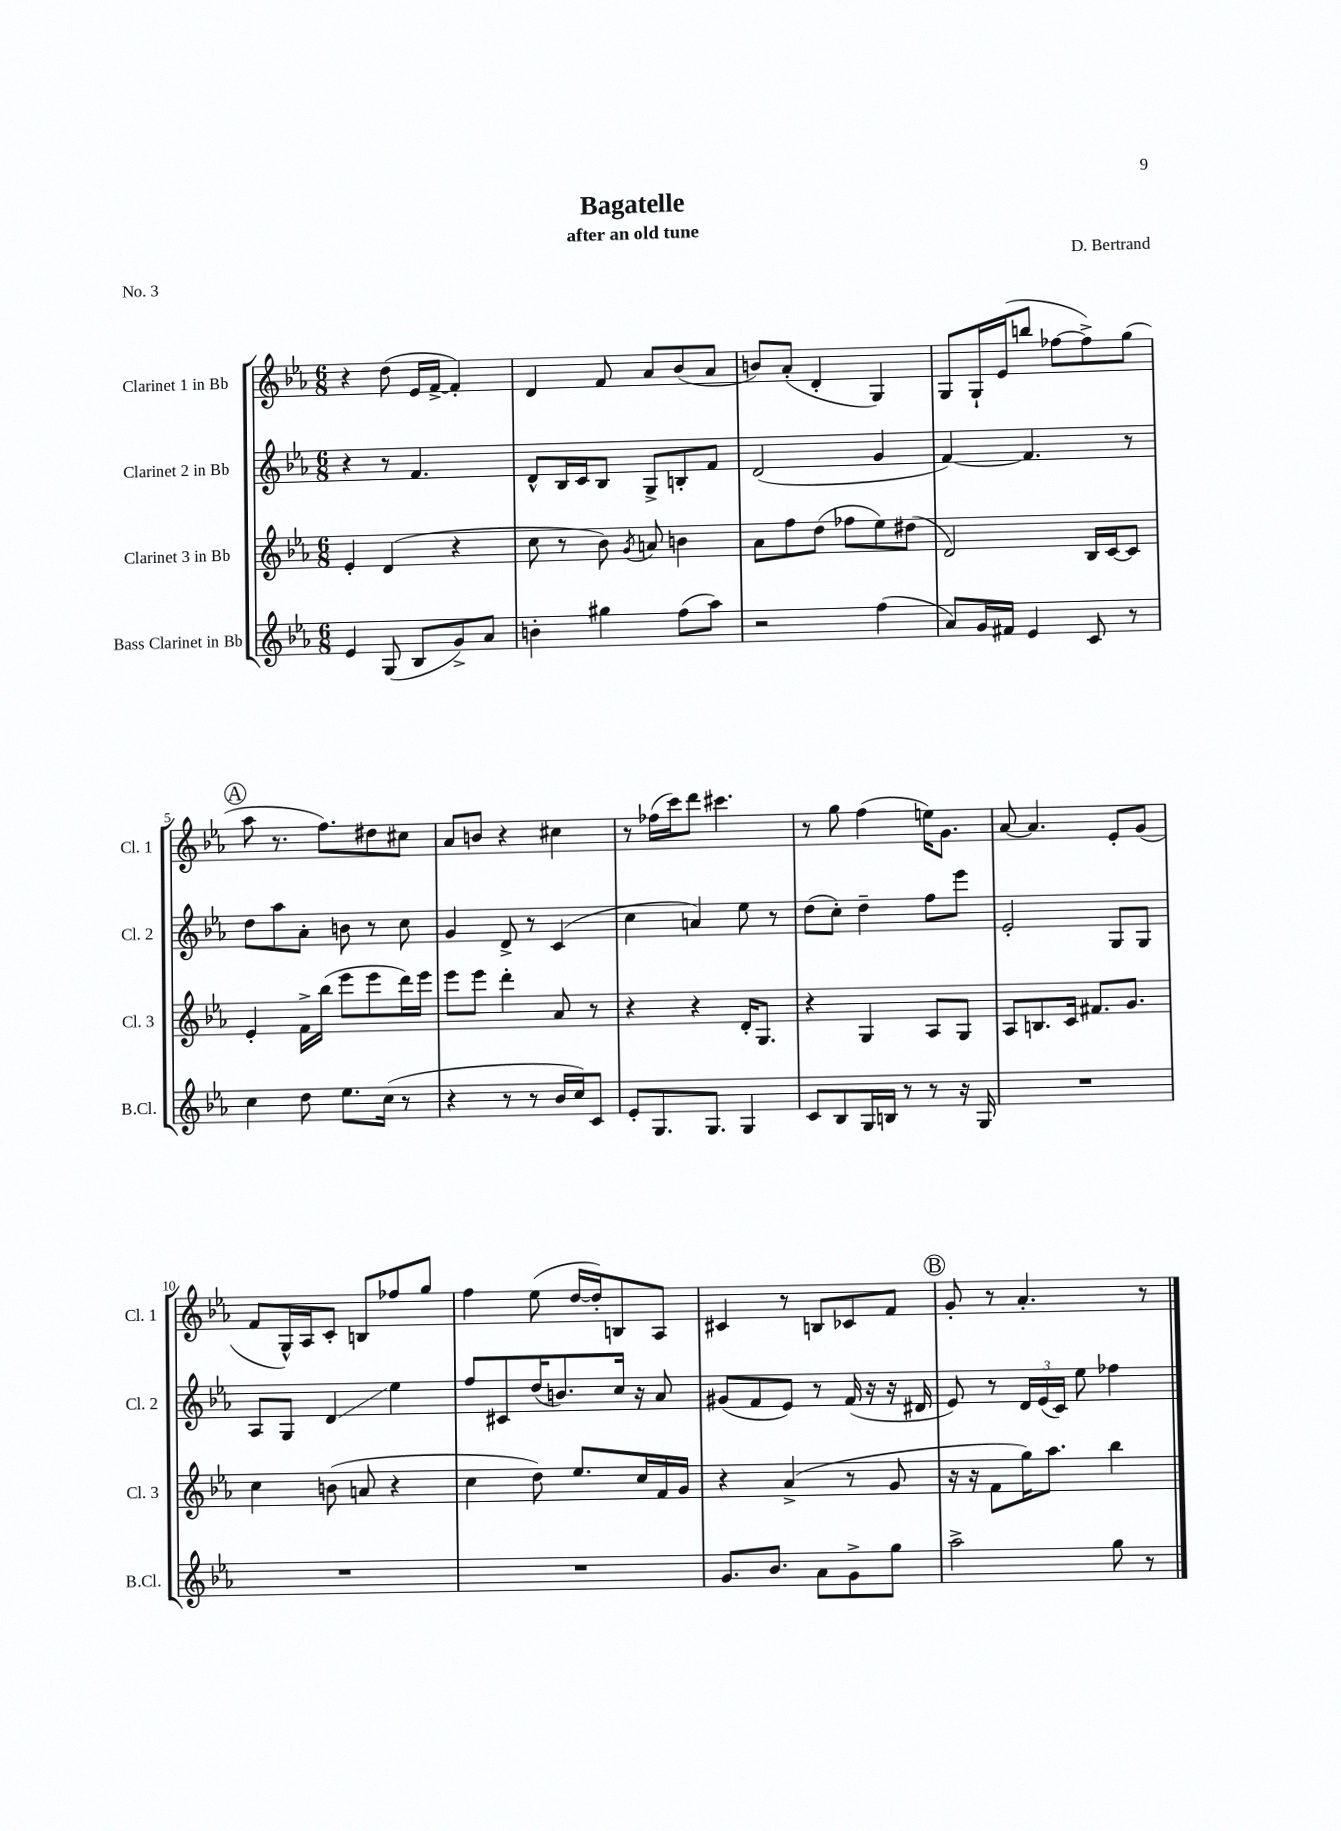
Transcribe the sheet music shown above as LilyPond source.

\header { title = "Bagatelle" composer = "D. Bertrand" subtitle = "after an old tune" piece = "No. 3" }
<<
\new StaffGroup <<
\new Staff = "s0" \with { instrumentName = "Clarinet 1 in Bb" shortInstrumentName = "Cl. 1" } {
    \clef treble \key ees \major \numericTimeSignature \time 6/8
    r4 d''8( ees'16 f'16~-> f'4-.) |
    d'4 f'8 aes'8 bes'8( aes'8 |
    b'8) aes'8-.( d'4-. g4) |
    g8 g16-! ees'16( b''8 fes''8~ fes''8->) g''8( |
    \mark \markup { \circle "A" } aes''8 r8. f''8.) dis''8 cis''8 |
    aes'8 b'8 r4 cis''4 |
    r8 fes''16( c'''16) d'''8 cis'''4. |
    r8 g''8 f''4( e''16) g'8. |
    aes'8~ aes'4. ees'8-. g'8( |
    f'8 g16-^) aes16 c'8-. b8 fes''8 g''8 |
    f''4 ees''8( d''16~ d''16-.) b8 aes8 |
    cis'4 r8 b8 ces'8 f'8 |
    \mark \markup { \circle "B" } g'8-. r8 aes'4.-. r8 \bar "|." |
}
\new Staff = "s1" \with { instrumentName = "Clarinet 2 in Bb" shortInstrumentName = "Cl. 2" } {
    \clef treble \key ees \major \numericTimeSignature \time 6/8
    r4 r8 f'4. |
    d'8-^ bes16 c'16 bes8 g8-> b8-. f'8 |
    d'2( g'4 |
    f'4~) f'4. r8 |
    \mark \markup { \circle "A" } d''8 aes''8 aes'8-. b'8 r8 c''8 |
    g'4 d'8-> r8 c'4( |
    c''4 a'4) ees''8 r8 |
    d''8( c''8-.) d''4-- f''8 ees'''8 |
    ees'2-. g8 g8 |
    aes8 g8 d'4\glissando ees''4 |
    f''8 cis'8 d''16( b'8.) c''16 r16 aes'8 |
    gis'8( f'8 ees'8) r8 f'16( r16 r16 dis'16 |
    \mark \markup { \circle "B" } ees'8) r8 \tuplet 3/2 { d'16 ees'16( c'16) } ees''8 fes''4 \bar "|." |
}
\new Staff = "s2" \with { instrumentName = "Clarinet 3 in Bb" shortInstrumentName = "Cl. 3" } {
    \clef treble \key ees \major \numericTimeSignature \time 6/8
    ees'4-. d'4( r4 |
    c''8 r8 bes'8) \acciaccatura { g'8 } a'8 b'4 |
    aes'8 f''8 d''8( fes''8 ees''8) dis''8( |
    d'2) bes16 c'16~ c'8 |
    \mark \markup { \circle "A" } ees'4-. f'16-> bes''16( ees'''8 ees'''8 d'''16) ees'''16 |
    ees'''8 ees'''8 d'''4-. aes'8 r8 |
    r4 r4 d'16-. g8. |
    r4 g4 aes8 g8 |
    aes8 b8. c'16 fis'8. g'8. |
    c''4 b'8( a'8 r4 |
    c''4 d''8) ees''8. c''16 f'16 g'16 |
    r4 aes'4->( r8 g'8 |
    \mark \markup { \circle "B" } r16 r16 f'8 g''16) aes''8. bes''4 \bar "|." |
}
\new Staff = "s3" \with { instrumentName = "Bass Clarinet in Bb" shortInstrumentName = "B.Cl." } {
    \clef treble \key ees \major \numericTimeSignature \time 6/8
    ees'4 g8( bes8 g'8->) aes'8 |
    b'4-. gis''4 f''8( aes''8) |
    r2 f''4( |
    aes'8) g'16 fis'16 ees'4 c'8 r8 |
    \mark \markup { \circle "A" } c''4 d''8 ees''8. c''16( r8 |
    r4 r8 r8 bes'16 c''16) c'8 |
    ees'8-. g8. g8. g4 |
    c'8 bes8 g16 b16 r8 r8 r16 g16 |
    R2. |
    R2. |
    R2. |
    g'8. bes'8. aes'8 g'8-> g''8 |
    \mark \markup { \circle "B" } aes''2-> g''8 r8 \bar "|." |
}
>>
>>
